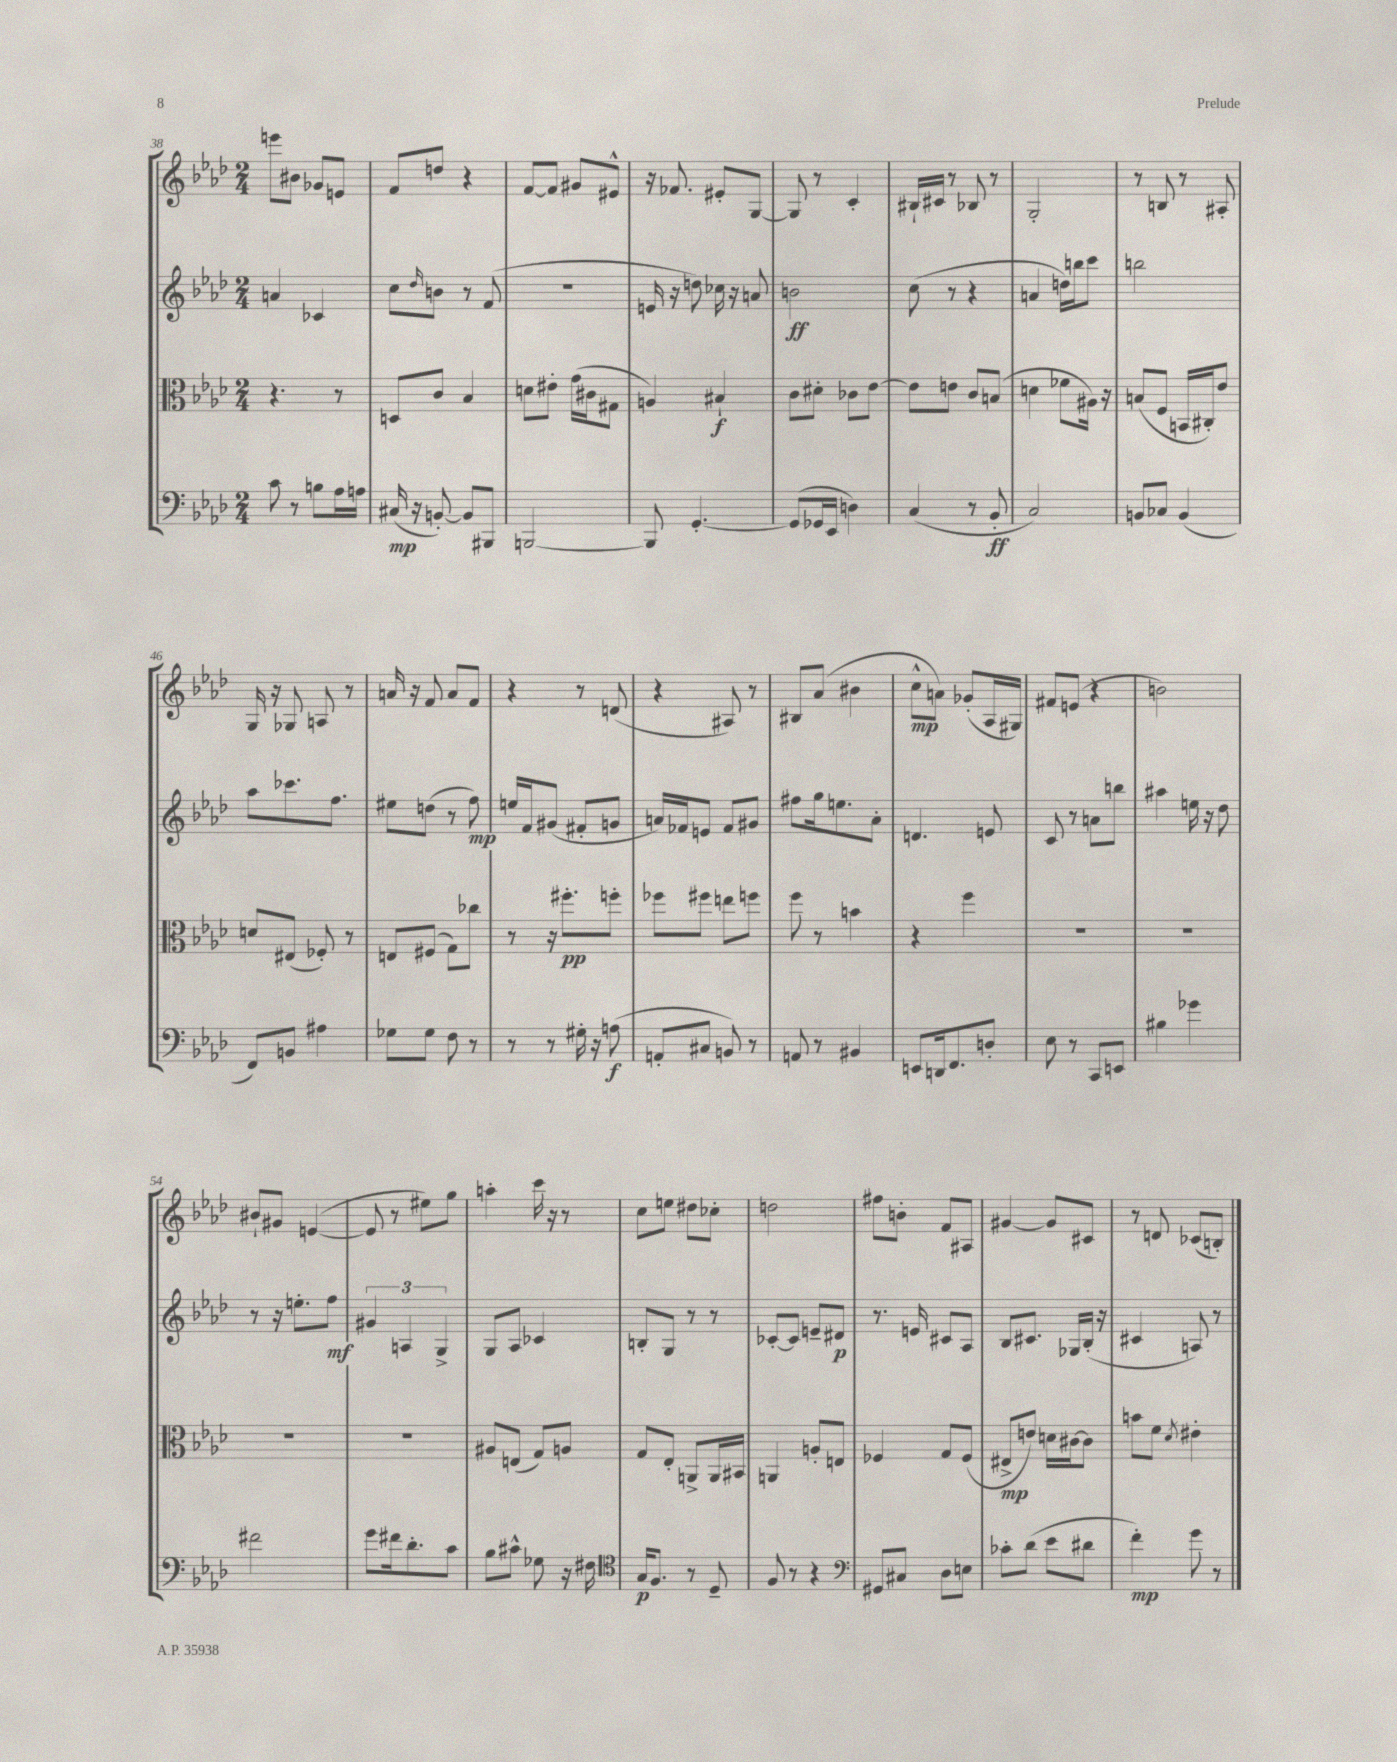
<<
\new StaffGroup <<
\new Staff = "s0" {
    \clef treble \key aes \major \numericTimeSignature \time 2/4
    e'''8 bis'8 ges'8 e'8 |
    f'8 d''8 r4 |
    f'8~ f'8 gis'8 eis'8-^ |
    r16 fes'8. eis'8-. g8~ |
    g8 r8 c'4-. |
    bis16-! cis'16 r8 bes8 r8 |
    g2-. |
    r8 b8 r8 ais8-. |
    g16 r16 ges8 a8 r8 |
    a'16 r16 f'8 a'8 f'8 |
    r4 r8 d'8( |
    r4 ais8) r8 |
    bis8 aes'8( bis'4 |
    c''8-^\mp a'8) ges'8-.( aes16 gis16) |
    fis'8 e'8( r4 |
    b'2) |
    bis'8-! gis'8 e'4~( |
    e'8 r8 eis''8) g''8 |
    a''4-. c'''16 r16 r8 |
    c''8 e''8 dis''8 ces''8-. |
    d''2 |
    fis''8 b'8-. f'8 ais8 |
    gis'4~ gis'8 cis'8 |
    r8 d'8 ces'8( b8-.) \bar "|." |
}
\new Staff = "s1" {
    \clef treble \key aes \major \numericTimeSignature \time 2/4
    a'4 ces'4 |
    c''8 \grace { des''16 } b'8 r8 f'8( |
    R2 |
    e'16 r16 d''8) ces''16 r16 a'8 |
    b'2\ff |
    c''8( r8 r4 |
    a'4 d''16) b''16 c'''8 |
    b''2 |
    aes''8 ces'''8. f''8. |
    eis''8 d''8( r8 f''8\mp) |
    e''16 f'16 gis'8( fis'8-. g'8 |
    a'16) fes'16 e'8 fes'8 gis'8 |
    fis''8 g''16 e''8. aes'8-. |
    d'4. e'8 |
    c'8 r8 a'8 b''8 |
    ais''4 e''16 r16 des''8 |
    r8 r16 e''8.-. f''8\mf |
    \tuplet 3/2 { gis'4 a4 g4-> } |
    g8 aes8 ces'4 |
    b8-. g8 r8 r8 |
    ces'8~-. ces'8 e'8-- dis'8\p |
    r8. e'16 cis'8 aes8 |
    bes8 cis'8. ges16 bes16-.( r16 |
    cis'4 a8) r8 \bar "|." |
}
\new Staff = "s2" {
    \clef alto \key aes \major \numericTimeSignature \time 2/4
    r4. r8 |
    d8 c'8 bes4 |
    d'8 eis'8-. g'16( cis'16 gis8 |
    a4) bis4-!\f |
    c'8 dis'8-. ces'8 ees'8~ |
    ees'8 e'8 c'8 b8( |
    d'4 fes'8 ais16) r16 |
    b8( f8 b,16 cis16-.) ees'8 |
    d'8 eis8( fes8-.) r8 |
    e8 fis8( g8) ces''8 |
    r8 r16 fis''8.-.\pp f''8-. |
    fes''8 fis''8 e''8 f''8 |
    f''8 r8 b'4 |
    r4 f''4 |
    R2 |
    R2 |
    R2 |
    R2 |
    ais8 e8( g8) a8 |
    g8 ees8-. a,8-> a,16 bis,16 |
    a,4 a8-. e8 |
    fes4 g8 fes8( |
    eis8->\mp e'8) d'16 cis'16~ cis'8 |
    b'8 f'8 \acciaccatura { des'8 } eis'4-. \bar "|." |
}
\new Staff = "s3" {
    \clef bass \key aes \major \numericTimeSignature \time 2/4
    c'8 r8 b8 aes16 a16 |
    cis16\mp( r16 b,8~-.) b,8 bis,,8 |
    b,,2~ |
    b,,8 g,4.~-. |
    g,8( ges,16 ees,16 d4) |
    c4( r8 bes,8-.\ff |
    c2) |
    b,8 ces8 b,4( |
    f,8) b,8 ais4 |
    ges8 ges8 f8 r8 |
    r8 r8 gis16-. r16 a8\f( |
    a,8-. cis8 b,8) r8 |
    a,8 r8 bis,4 |
    e,8 d,16 f,8. d8-. |
    ees8 r8 c,8 e,8 |
    bis4 ges'4 |
    fis'2 |
    g'8 fis'16 des'8.-. c'8 |
    bes8 cis'8-^ ges8 r16 fis16 |
    \clef tenor g16\p f8. r8 des8-- |
    f8 r8 r4 |
    \clef bass gis,8 cis8 des8 e8 |
    ces'8-. des'8( ees'8 dis'8 |
    f'4-.\mp) g'8 r8 \bar "|." |
}
>>
>>
\layout { \context { \Score currentBarNumber = #38 } }
